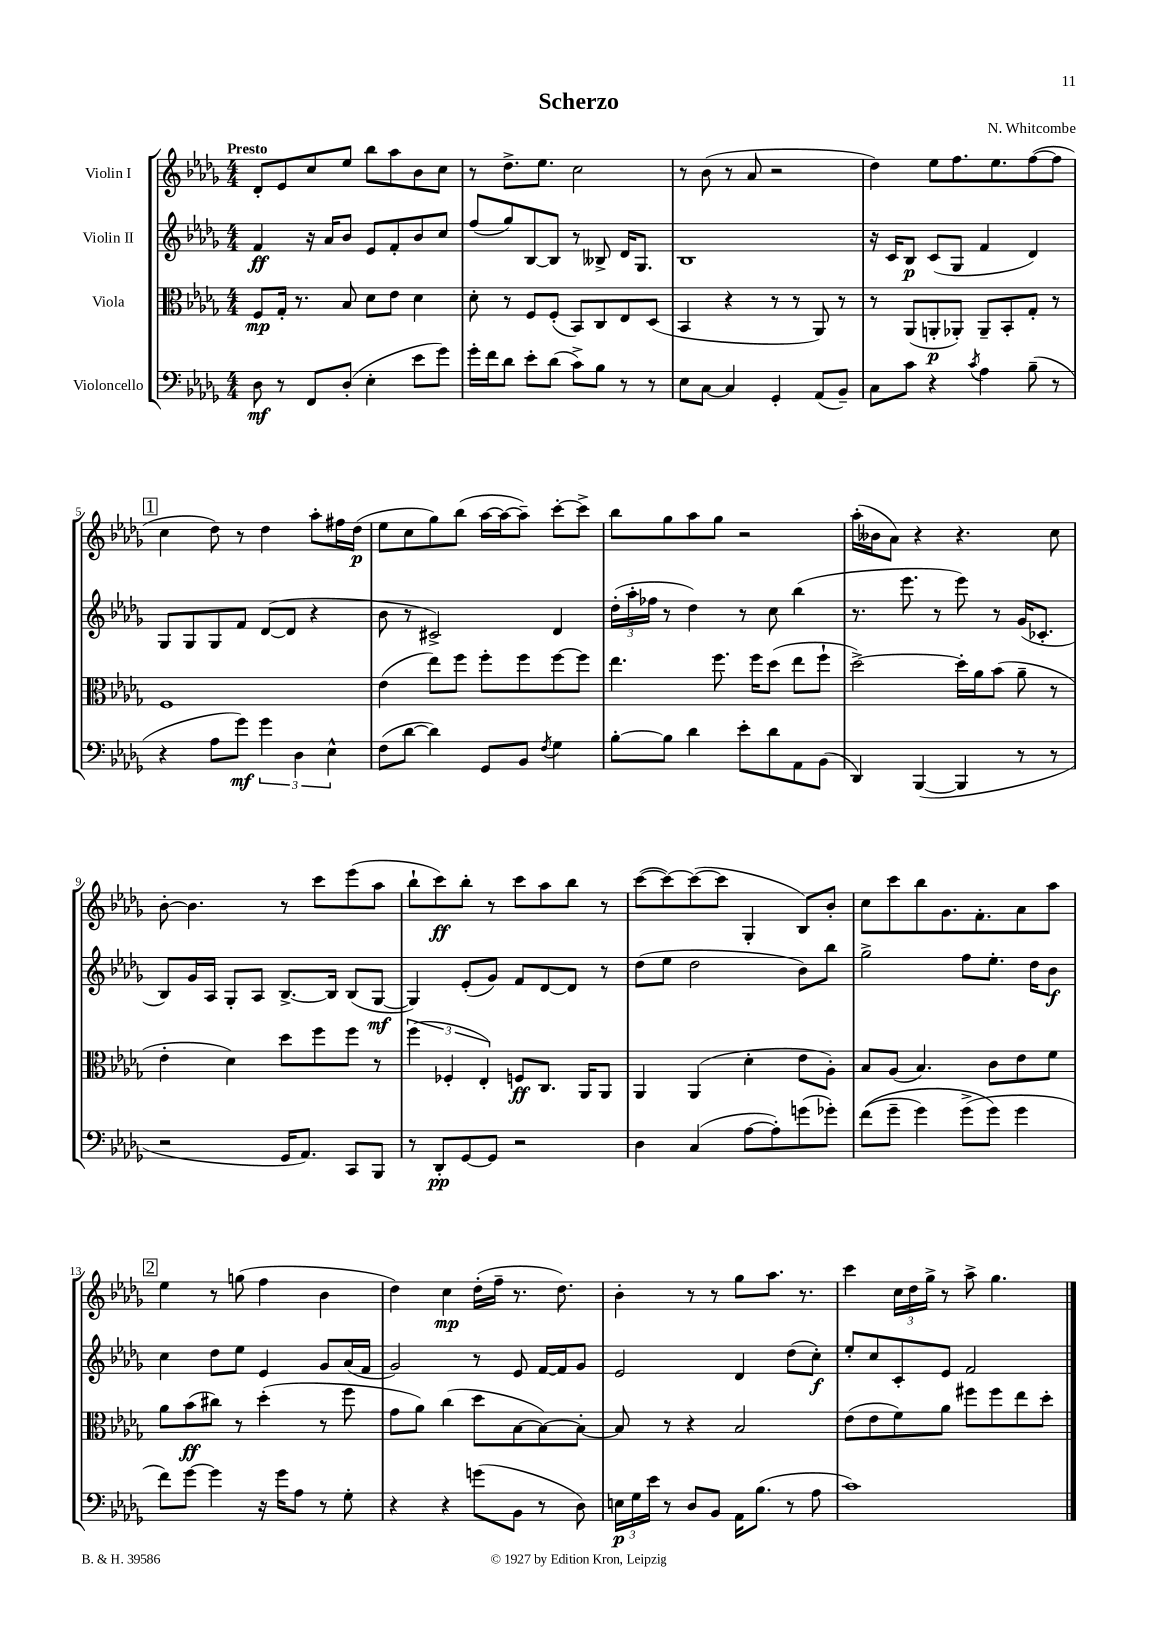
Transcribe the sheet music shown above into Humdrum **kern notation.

**kern	**kern	**kern	**kern
*staff4	*staff3	*staff2	*staff1
*clefF4	*clefC3	*clefG2	*clefG2
*k[b-e-a-d-g-]	*k[b-e-a-d-g-]	*k[b-e-a-d-g-]	*k[b-e-a-d-g-]
*M4/4	*M4/4	*M4/4	*M4/4
8D-	8F	4f	8d-'
8r	16G-'	.	8e-
.	8.r	.	.
8FF	.	16r	8cc
.	.	16a-	.
(8D-'	8B-	8b-	8ee-
4E-'	8d-	8e-	8bb-
.	8e-	8f'	8aa-
8e-	4d-	8b-	8b-
8g-)	.	8cc	8cc
=	=	=	=
16g-'	8d-'	(8ff	8r
16f	.	.	.
8d-	8r	8gg-)	8.dd-^
8e-'	8F	[8B-	.
.	.	.	8.ee-
(8d-	(8F'	8B-]	.
8c^)	8BB-)	8r	2cc
8B-	8C	8B--^	.
8r	8E-	16d-	.
.	.	8.G-	.
8r	(8D-	.	.
=	=	=	=
8E-	4BB-	1B-	8r
[8C	.	.	(8b-
4C]	4r	.	8r
.	.	.	8a-
4GG-'	8r	.	2r
.	8r	.	.
(8AA-	8AA-)	.	.
8BB-~)	8r	.	.
=	=	=	=
8C	8r	16r	4dd-)
.	.	16c	.
8c	(8AA-	8B-	.
4r	8AA'	(8c	8ee-
.	8AA-')	8G-	8.ff
8qc	.	.	.
4A-	8AA-~	4f	.
.	.	.	8.ee-
.	8BB-'	.	.
(8B-~	8G-'	4d-)	([8ff
8r	8r	.	8ff]
=	=	=	=
4r	1F	8G-	4cc
.	.	8G-	.
8A-	.	8G-	8dd-)
8g-)	.	8f	8r
6g-	.	([8d-	4dd-
.	.	8d-]	.
6D-	.	.	.
.	.	4r	8aa-'
6E-^^	.	.	.
.	.	.	16ff#
.	.	.	(16dd-
=	=	=	=
(8F	(4e-	8b-	8ee-
[8d-	.	8r	8cc
4d-])	8ee-)	2c#^)	8gg-)
.	8ff	.	(8bb-
8GG-	8ff'	.	[16aa-
.	.	.	16aa-_
8BB-	8ff	.	8aa-~])
8qF	.	.	.
4G-	[8ff	4d-	[8ccc'
.	8ff]	.	8ccc^]
=	=	=	=
[8B-'	4.ee-	(24dd-'	8bb-
.	.	24aa-'	.
.	.	24ff-	.
8B-]	.	8r	8gg-
4d-	.	4dd-)	8aa-
.	8.ff	.	8gg-
8e-'	.	8r	2r
.	16ff	.	.
8d-	(8dd-	8cc	.
8AA-	8ee-	(4bb-	.
(8BB-	8ff`	.	.
=	=	=	=
4DD-)	[2dd-^)	8.r	(16aa-'
.	.	.	16b--
.	.	.	8a-)
.	.	8.eee-	.
([4BBB-	.	.	4r
.	.	8r	.
4BBB-]	16dd-']	8eee-)	4.r
.	16a-	.	.
.	(8b-	8r	.
8r	8a-~	(16g-	.
.	.	8.c-'	.
8r	8r	.	8cc
=	=	=	=
2r	4e-'	8B-)	[8b-'
.	.	16g-	4.b-]
.	.	16A-	.
.	4d-)	8G-'	.
.	.	8A-	.
16GG-	8dd-	[8.B-^	8r
8.AA-)	.	.	.
.	8ff	.	8ccc
.	.	16B-]	.
8CC	8ff	(8B-	(8eee-
8BBB-	8r	[8G-	8aa-
=	=	=	=
8r	(6ff	4G-])	8bb-`
8DD-'	.	.	8ccc)
.	6F-'	.	.
[8GG-	.	(8e-'	8bb-'
.	6E-')	.	.
8GG-]	.	8g-)	8r
2r	8F	8f	8ccc
.	8.C	[8d-	8aa-
.	.	8d-]	8bb-
.	16AA-	.	.
.	8AA-	8r	8r
=	=	=	=
4D-	4AA-	(8dd-	([8ccc
.	.	8ee-	8ccc_)
(4C	(4AA-	2dd-	(8ccc_
.	.	.	8ccc]
[8A-	4d-'	.	4G-'
8A-'])	.	.	.
(8g	8e-	8b-)	8B-)
8g-')	8A-')	8bb-	8b-'
=	=	=	=
&((8f	8B-	2gg-^	8cc
8g-~	(8A-	.	8ccc
4g-)	4.B-)	.	8bb-
.	.	.	8.g-
(8g-^	.	8ff	.
.	.	.	8.f'
8g-&)	8c	8.ee-'	.
4g-	8e-	.	8a-
.	.	16dd-	.
.	8f	8b-	8aa-
=	=	=	=
8f)	8a-	4cc	4ee-
[8g-	(8b-	.	.
4g-]	8cc#)	8dd-	8r
.	8r	8ee-	(8gg
16r	(4dd-'	4e-	4ff
16g-	.	.	.
8A-	.	.	.
8r	8r	8g-	4b-
8G-'	8ff	(16a-	.
.	.	16f	.
=	=	=	=
4r	8g-	2g-)	4dd-)
.	8a-)	.	.
4r	(4cc	.	4cc
(8g	8dd-	8r	(16dd-'
.	.	.	16ff~
8BB-	[8B-	8e-	8.r
8r	8B-_)	[16f	.
.	.	16f]	8.dd-)
8D-)	8B-'_	8g-	.
=	=	=	=
24E	8B-]	2e-	4b-'
24G-	.	.	.
24e-	.	.	.
8r	8r	.	.
8D-	4r	.	8r
8BB-	.	.	8r
16AA-	2B-	4d-	8gg-
(8.B-	.	.	.
.	.	.	8.aa-
8r	.	(8dd-	.
.	.	.	8.r
8A-	.	8cc')	.
=	=	=	=
1c)	(8e-	8ee-'	4ccc
.	8e-	8cc	.
.	8f)	8c'	24cc
.	.	.	24dd-
.	.	.	24gg-^
.	8a-	8e-	8r
.	8ff#	2f	8aa-^
.	8ff#	.	4.gg-
.	8ee-	.	.
.	8dd-'	.	.
==	==	==	==
*-	*-	*-	*-
